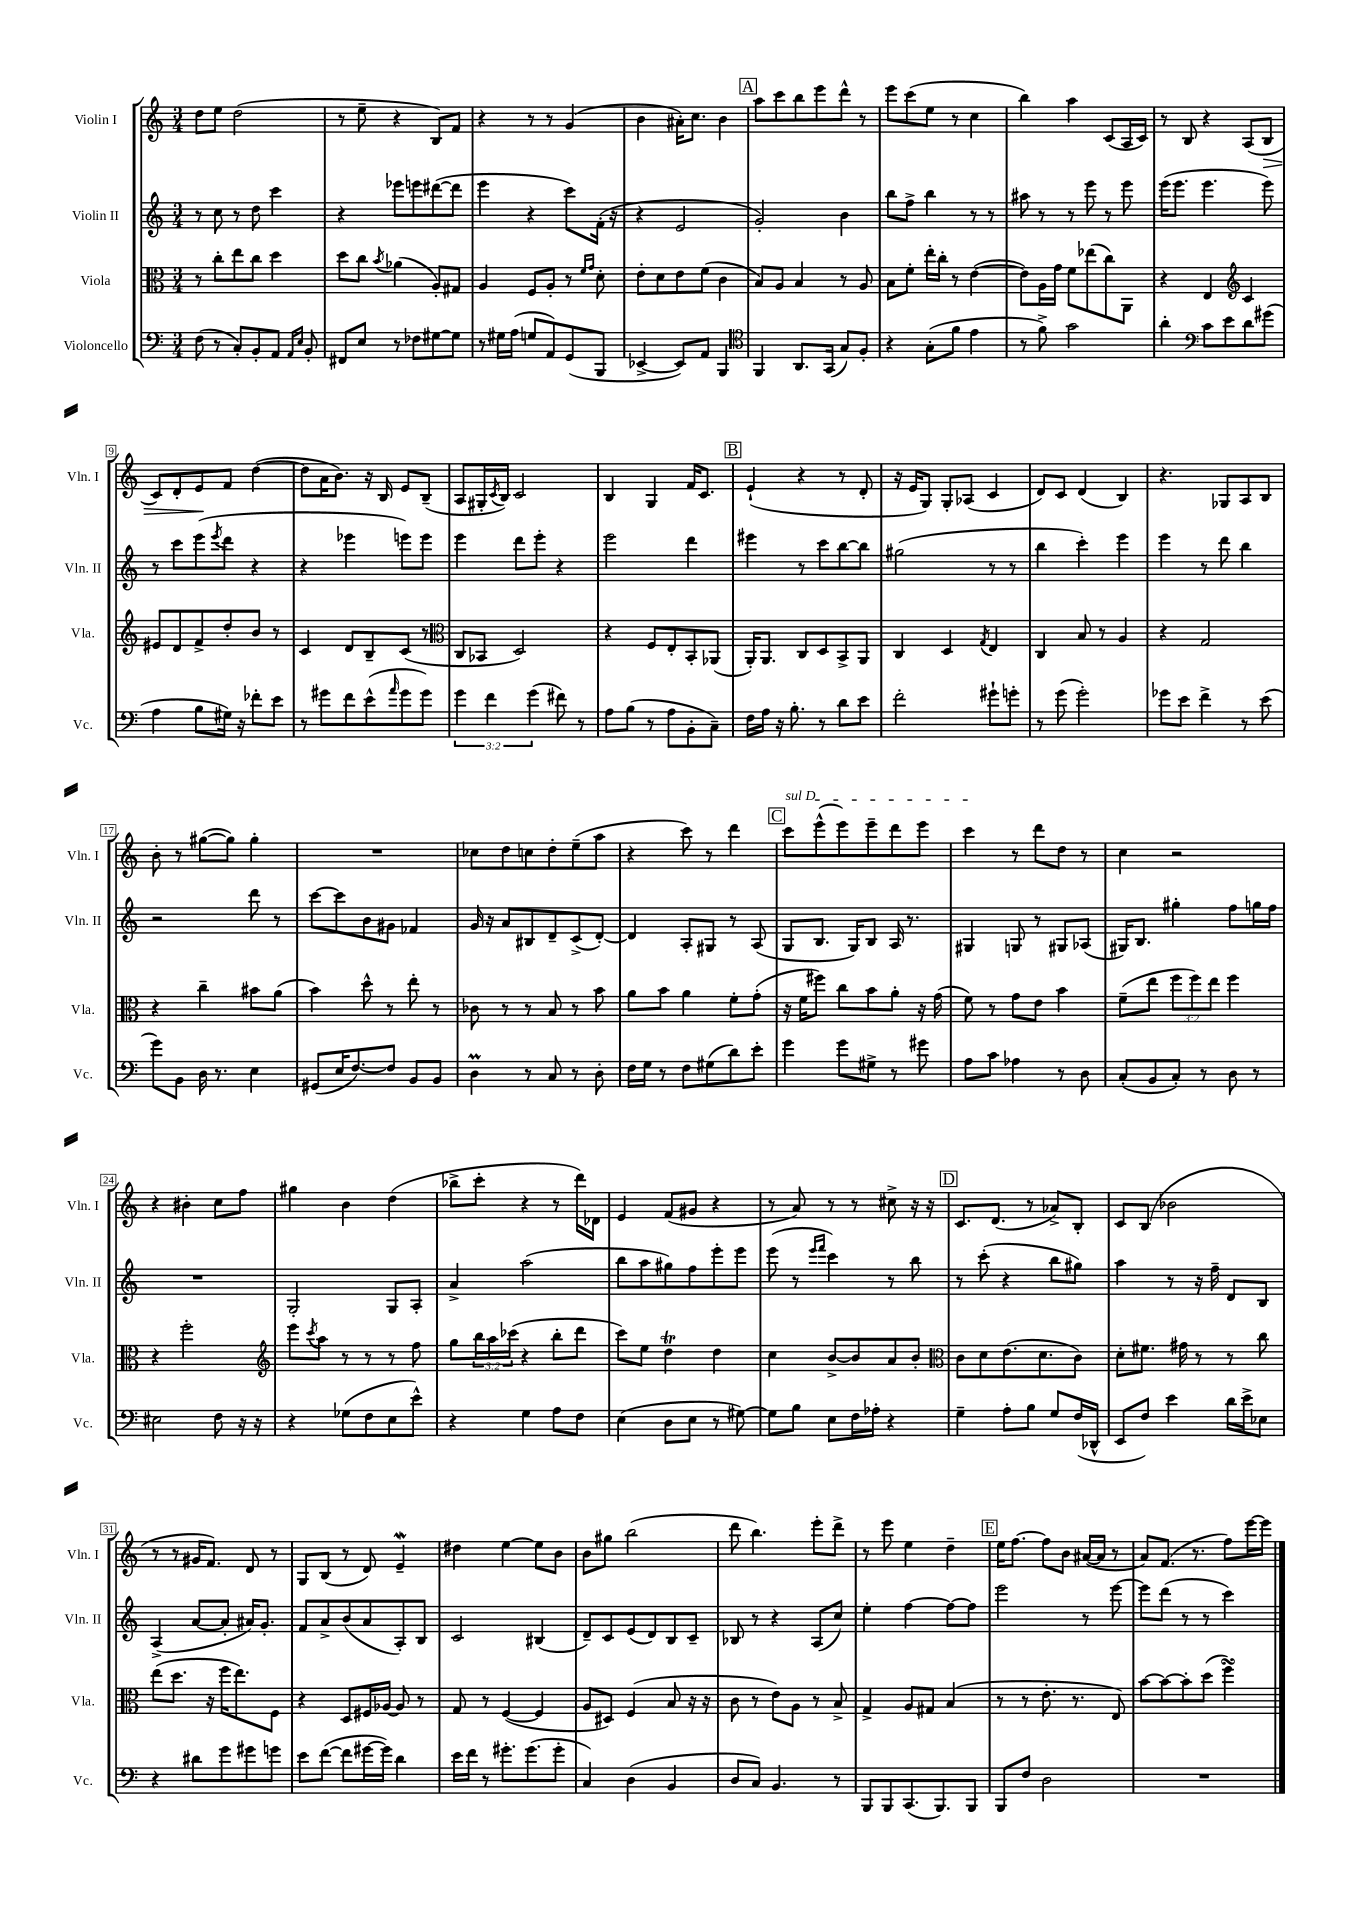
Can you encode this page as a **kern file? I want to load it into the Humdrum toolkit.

**kern	**kern	**kern	**kern
*staff4	*staff3	*staff2	*staff1
*clefF4	*clefC3	*clefG2	*clefG2
*k[]	*k[]	*k[]	*k[]
*M3/4	*M3/4	*M3/4	*M3/4
(8F\	8r	8r	8dd\L
8r	8cc'\L	8cc\	8ee\J
8C'/L)	8ee\	8r	(2dd\
8BB'/	8cc\J	8dd\	.
8AA/J	4dd\	4ccc\	.
16qqAA/LL	.	.	.
16qqE/JJ	.	.	.
8BB'/	.	.	.
=	=	=	=
8FF#/L	8dd\L	4r	8r
8E/J	8cc\J	.	8ee~\
.	8qb/	.	.
8r	(4a-\	8eee-\L	4r
8F-\L	.	8eee\	.
[8G#\	8A'/L)	([8ddd#\	8B/L)
8G#\]J	8G#/J	8ddd#\]J	8f/J
=	=	=	=
8r	4A/	4eee\	4r
16G#\LL	.	.	.
(16A\JJ	.	.	.
8G/L	8F/L	4r	8r
8AA/)	8A'/J	.	8r
(8GG/	8r	8ccc\L)	(4g/
.	16qqf/LL	.	.
.	16qqg/JJ	.	.
8BBB/J	8d'\	(16f'\Jk	.
.	.	16r	.
=	=	=	=
[4EE-^/	8e'\L	4r	4b\
.	8d\	.	.
8EE-/]L)	8e\	2e/	16a#'\LK)
.	.	.	8.cc\J
8AA/J	(8f\J	.	.
4BBB/	4c\	.	4b\
=	=	=	=
*clefC4	*	*	*
4FF/	8B/L)	2g'/)	8aa\L
.	8A/J	.	8ccc\
8.AA/L	4B/	.	8bb\
.	.	.	8eee\
(16GG/Jk	.	.	.
8G/L)	8r	4b\	8ddd^^\J
8F'/J	8A/	.	8r
=	=	=	=
4r	8B\L	8bb\L	8eee\L
.	8f'\J	8ff^\J	(8ccc\
(8G'\L	16ee'\LL	4bb\	8ee\J
.	16cc'\JJ	.	.
8f\J	8r	.	8r
4e\	([4e\	8r	4cc\
.	.	8r	.
=	=	=	=
8r	8e\]L)	8aa#\	4bb\)
8f^\)	16A\L	8r	.
.	16g\JJ	.	.
2g\	8f\L	8r	4aa\
.	(8ee-\	8eee\	.
.	8cc\)	8r	(8c/L
.	8AA\J	8eee\	16A/L
.	.	.	16c/JJ)
=	=	=	=
4a'\	4r	(16eee\LK	8r
.	.	8.eee\J	.
.	.	.	8B/
*clefF4	*	*	*
8c\L	4E/	4.eee\	4r
8e\	.	.	.
*	*clefG2	*	*
8d\	4c/	.	(8A/L
(8g#\J	.	8eee\)	8B/J
=	=	=	=
4A\	8e#/L	8r	8c/L)
.	8d/	8ccc\L	8d'/
8B\L	8f^/	(8eee\	8e/
.	.	8qeee/	.
16G#\Jk)	8dd'/	8ddd\J	8f/J
16r	.	.	.
8f-'\L	8b/J	4r	([4dd\
8e\J	8r	.	.
=	=	=	=
8r	4c/	4r	8dd\]L
8g#\L	.	.	16a\K
.	.	.	8.b\J)
8f\	8d/L	4eee-\	.
(8e^^\	8B~/	.	16r
.	.	.	16B/
16qqa/	.	.	.
8g#\	(8c/J	8eee\L)	8e/L
8g#\J)	8r	8eee\J	(8B~/J
=	=	=	=
*	*clefC3	*	*
6g\	8C/L	4eee\	8A/L
.	8BB-/J	.	16G#'/L
6f\	.	.	.
.	.	.	8qc/
.	.	.	16B/JJ)
.	2D/)	8ddd\L	2c/
(6g\	.	.	.
.	.	8eee'\J	.
8f#\)	.	4r	.
8r	.	.	.
=	=	=	=
8A\L	4r	2eee\	4B/
(8B\J	.	.	.
8r	8F/L	.	4G/
8A\L	8E'/	.	.
8BB'\	8BB'/	4ddd\	16f/LK
.	.	.	8.c/J
8C~\J)	(8AA-/J	.	.
=	=	=	=
16F\LL	16AA'/LK)	4eee#\	(4e`/
16A\JJ	8.AA/J	.	.
16r	.	.	.
8.B'\	.	.	.
.	8C/L	8r	4r
8r	8D/	8ccc\L	.
8d\L	8BB^/	[8bb\	8r
8e\J	8AA/J	8bb\]J	8d'/
=	=	=	=
2f'\	4C/	(2gg#\	16r
.	.	.	16e/LK
.	.	.	8G/J)
.	4D/	.	8G'/L
.	.	.	(8A-/J
.	8qG/	.	.
8g#`\L	4E/	8r	4c/
8g'\J	.	8r	.
=	=	=	=
8r	4C/	4bb\	8d/L)
(8g\	.	.	8c/J
2g'\)	8B/	4ccc'\)	(4d/
.	8r	.	.
.	4A/	4eee\	4B/)
=	=	=	=
8g-\L	4r	4eee\	4.r
8e\J	.	.	.
4f^\	2G/	8r	.
.	.	8ddd\	8G-/L
8r	.	4bb\	8A/
(8e\	.	.	8B/J
=	=	=	=
8g\L)	4r	2r	8b'\
8BB\J	.	.	8r
16D\	4cc~\	.	([8gg#\L
8.r	.	.	.
.	.	.	8gg#\]J)
4E\	8b#\L	8ddd\	4gg#'\
.	(8a\J	8r	.
=	=	=	=
(8GG#/L	4b\)	[8ccc\L	2.r
16E/K	.	8ccc\]	.
[8.F/)	.	.	.
.	8dd^^\	8b\	.
8F/]J	8r	8g#\J	.
8BB/L	8ee'\	4f-/	.
8BB/J	8r	.	.
=	=	=	=
4D\	8c-\	16g/	8cc-\L
.	.	16r	.
.	8r	8a/L	8dd\
8r	8r	8B#/	8cc\
8C/	8B/	8d~/	8dd'\
8r	8r	(8c^/	(8ee~\
8D'\	8b\	[8d'/J)	8aa\J
=	=	=	=
16F\LL	8a\L	4d/]	4r
16G\JJ	.	.	.
8r	8b\J	.	.
8F\L	4a\	8A'/L	8ccc\)
(8G#\	.	8G#/J	8r
8d\)	8f'\L	8r	4ddd\
8e'\J	(8g'\J	(8A/	.
=	=	=	=
4g\	16r	8G/L	8ccc\L
.	16f\LK	.	.
.	8ff#\J)	8.B/J	(8eee^^\
8g\L	8cc\L	.	8eee\)
.	.	16G/LK)	.
8G#^\J	8b\	8B/J	8eee~\
8r	8a'\J	16A/	8ddd\
.	.	8.r	.
8g#\	16r	.	8eee\J
.	(16g\	.	.
=	=	=	=
8A\L	8f\)	4G#/	4ccc\
8c\J	8r	.	.
4A-\	8g\L	8G/	8r
.	8e\J	8r	8ddd\L
8r	4b\	8G#/L	8dd\J
8D\	.	(8A-/J	8r
=	=	=	=
(8C'/L	(8f~\L	16G#/LK)	4cc\
.	.	8.B/J	.
8BB/	8ee\J	.	.
8C'/J)	12ff\L	4gg#'\	2r
.	12ff\)	.	.
8r	.	.	.
.	12ee\J	.	.
8D\	4ff\	8ff\L	.
8r	.	16gg\L	.
.	.	16ff\JJ	.
=	=	=	=
2E#\	4r	2.r	4r
.	2ff'\	.	4b#'\
8F\	.	.	8cc\L
16r	.	.	8ff\J
16r	.	.	.
=	=	=	=
*	*clefG2	*	*
4r	8eee\L	2G'/	4gg#\
.	8qccc/	.	.
.	8aa\J	.	.
(8G-\L	8r	.	4b\
8F\	8r	.	.
8E\	8r	8G/L	(4dd\
8e^^\J)	8ff\	8A'/J	.
=	=	=	=
4r	8gg\L	4a^/	8bb-^\L
.	24bb\L	.	8ccc'\J
.	24aa\	.	.
.	(24ccc-\JJ	.	.
4G\	4r	(2aa\	4r
8A\L	8bb'\L	.	8r
8F\J	8ddd\J	.	16ddd\LL)
.	.	.	16d-\JJ
=	=	=	=
(4E\	8ccc\L)	8bb\L	4e/
.	8ee\J	8aa\	.
8D\L	4dd\	8gg#\)	(8f/L
8E\J	.	8ff\	8g#/J
8r	4dd\	8eee'\	4r
[8G#\)	.	8eee\J	.
=	=	=	=
8G#\]L	4cc\	(8eee\	8r
8B\J	.	8r	8a/)
.	.	16qqeee/LL	.
.	.	16qqfff/JJ	.
8E\L	[8b^/L	4ccc\)	8r
16F\L	8b/]	.	8r
16A-'\JJ	.	.	.
4r	8a/	8r	8cc#^\
.	8b'/J	8bb\	16r
.	.	.	16r
=	=	=	=
*	*clefC3	*	*
4G~\	8c\L	8r	8.c/L
.	8d\	(8ccc'\	.
.	.	.	(8.d/J
8A'\L	(8.e\	4r	.
8B\J	.	.	8r
.	8.d\	.	.
8G/L	.	8bb\L	8a-^/L)
(16F/L	8c\J)	8gg#\J)	8B'/J
16DD-^^/JJ	.	.	.
=	=	=	=
8EE/L	8d'\L	4aa\	8c/L
8F/J)	8.f#\J	.	(8B/J
4e\	.	8r	2b-\
.	16g#\	.	.
.	8r	16r	.
.	.	16ff~\	.
16d\LL	8r	8d/L	.
16e^\J	.	.	.
8E-\J	8cc\	8B/J	.
=	=	=	=
4r	(8ee\L	(4A^/	8r
.	8.dd\J	.	8r
8d#\L	.	[8a/L	16g#/LK
.	16r	.	8.f/J)
8g\	16ff\LK	8a'/]J	.
.	8.ee\)	.	.
8g#\	.	16a#/LK)	8d/
.	.	8.g'/J	.
8g\J	8F\J	.	8r
=	=	=	=
8e\L	4r	8f/L	8G/L
([8f\J	.	8a^/	(8B/J
8f\]L	8D/L	(8b/	8r
[16g#\L	16F#/L	8a/	8d/)
16g#\]JJ)	[16A-/JJ	.	.
4d\	8A-/]	8A'/)	4e~/
.	8r	8B/J	.
=	=	=	=
16e\LL	8G/	2c/	4dd#\
16f\JJ	.	.	.
8r	8r	.	.
8.g#'\L	([4F/	.	[4ee\
(8.g#\	.	.	.
.	4F/]	(4B#/	8ee\]L
8g#'\J	.	.	8b\J
=	=	=	=
4C/)	8A/L	8d~/L)	8b\L
.	8D#/J)	8c/	8gg#\J
(4D\	(4F/	(8e/	(2bb\
.	.	8d/)	.
4BB/	8B/	8B/	.
.	16r	8c~/J	.
.	16r	.	.
=	=	=	=
8D/L	8c\	8B-/	8ddd\
8C/J)	8r	8r	4.bb\)
4.BB/	8e\L)	4r	.
.	8A\J	.	.
.	8r	(8A/L	8eee'\L
8r	8B^/	8cc/J)	8ddd^\J
=	=	=	=
8BBB/L	4G^/	4ee'\	8r
8BBB/	.	.	8eee\
(8.CC/	8A/L	[4ff\	4ee\
.	8G#/J	.	.
8.BBB/)	.	.	.
.	(4B/	8ff\_L	4dd~\
8BBB/J	.	8ff\]J	.
=	=	=	=
8BBB/L	8r	2eee\	16ee\LK
.	.	.	[8.ff\J
8F/J	8r	.	.
2D\	8.e'\	.	8ff\]L
.	.	.	8b\J
.	8.r	.	.
.	.	8r	([16a#/LL
.	.	.	16a#/]JJ
.	8E/)	[8eee\	8r
=	=	=	=
2.r	[8b\L	8eee\]L	8a/L)
.	8b\_	(8ddd\J	(8.f/J
.	8b'\]	8r	.
.	.	.	8.r
.	(8dd\J	8r	.
.	4ff\)	4ccc\)	8ff\L)
.	.	.	[16eee\L
.	.	.	16eee\]JJ
==	==	==	==
*-	*-	*-	*-
